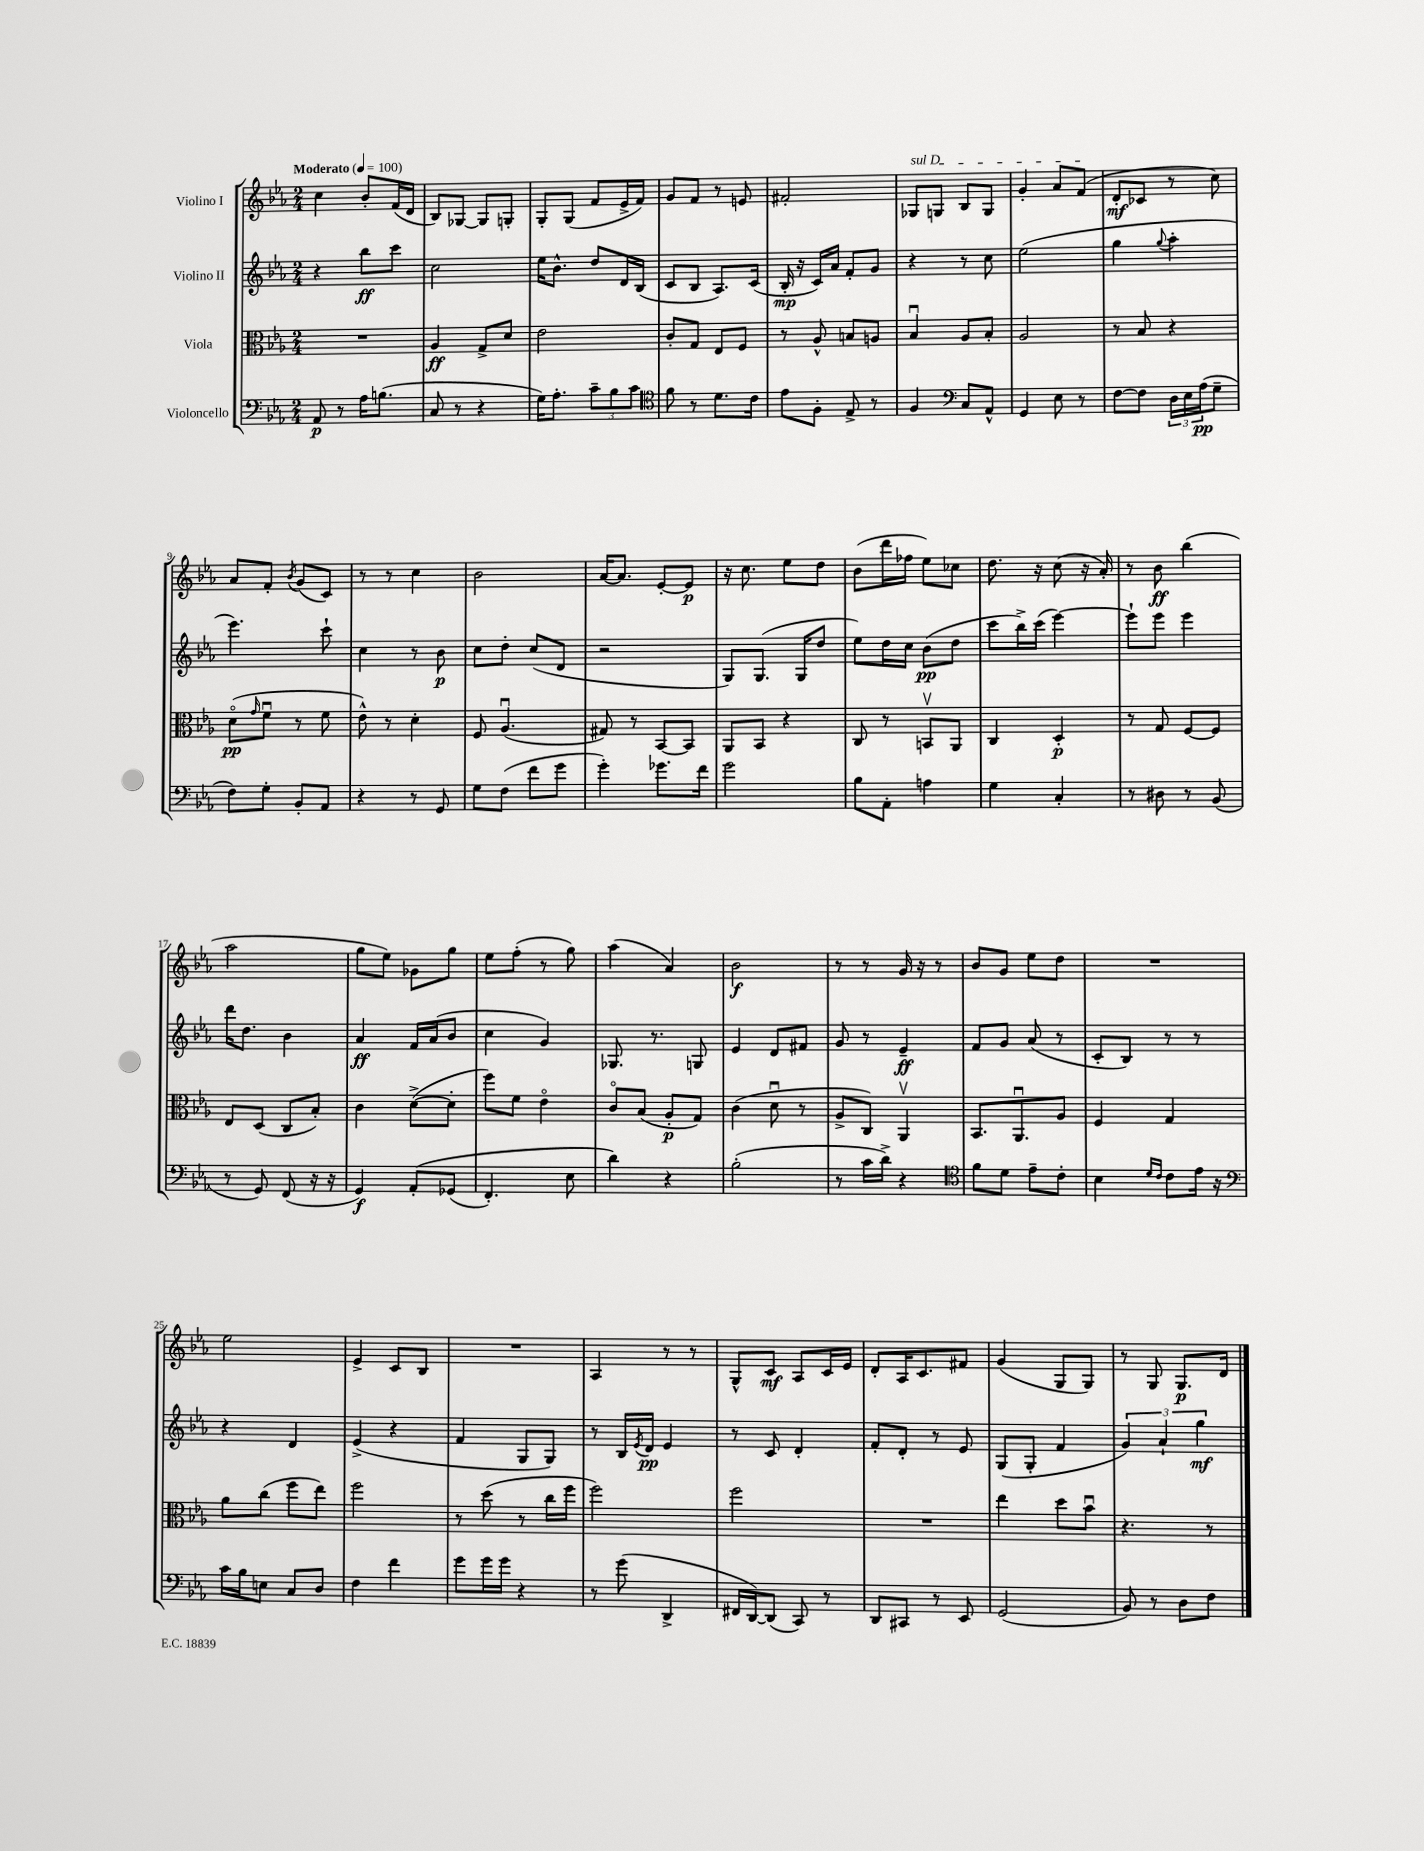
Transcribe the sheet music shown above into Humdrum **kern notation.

**kern	**kern	**kern	**kern
*staff4	*staff3	*staff2	*staff1
*clefF4	*clefC3	*clefG2	*clefG2
*k[b-e-a-]	*k[b-e-a-]	*k[b-e-a-]	*k[b-e-a-]
*M2/4	*M2/4	*M2/4	*M2/4
*MM100	*MM100	*MM100	*MM100
8AA-/	2r	4r	4cc\
8r	.	.	.
16A-\LK	.	8bb-\L	8b-'/L
(8.B\J	.	.	.
.	.	8ccc\J	(16f/L
.	.	.	16d/JJ
=	=	=	=
8C/	4A-/	2cc\	8B-/L)
8r	.	.	[8G-/J
4r	8G^/L	.	8G-/]L
.	8d/J	.	8G'/J
=	=	=	=
16G\LK)	2e-\	16ee-\LK	8G'/L
8.A-'\J	.	8.b-^^\J	.
.	.	.	(8G/J
12c~\L	.	8dd/L	8f/L
12B-\	.	.	.
.	.	16d/L	16e-^/L
12c\J	.	.	.
.	.	(16B-/JJ	16f/JJ)
=	=	=	=
*clefC4	*	*	*
8f\	8c'/L	8c/L	8g/L
8r	8G/J	8B-/J	8f/J
8.d\L	8E-/L	8.A-/L)	8r
.	8F/J	.	8e/
16c\Jk	.	(16c/Jk	.
=	=	=	=
8e-\L	8r	16B-'/	2f#'/
.	.	16r	.
8F'\J	8A-^^/	16c/LL)	.
.	.	16a-/JJ	.
8E-^/	8B/L	8f'/L	.
8r	8A/J	8g/J	.
=	=	=	=
4F/	4B-u/	4r	8G-/L
.	.	.	8G/J
*clefF4	*	*	*
8C/L	8A-/L	8r	8B-/L
8AA-^^/J	8B-'/J	8cc\	8G/J
=	=	=	=
4GG/	2A-/	(2ee-\	4g'/
8E-\	.	.	8a-/L
8r	.	.	(8f/J
=	=	=	=
[8F\L	8r	4gg\	8d'/L
8F\]J	8B-/	.	8c-/J
.	.	8qqgg/	.
24D\LL	4r	4aa-'\	8r
24E-\	.	.	.
(24A-\J	.	.	.
8G~\J	.	.	8cc\)
=	=	=	=
8F\L)	(8do\L	4.eee-\)	8a-/L
.	16qqg/	.	.
8G'\J	8fu\J	.	8f'/J
.	.	.	8qb-/
8BB-'/L	8r	.	(8g/L
8AA-/J	8f\	8ccc`\	8c/J)
=	=	=	=
4r	8e-^^\)	4cc\	8r
.	8r	.	8r
8r	4d'\	8r	4cc\
8GG/	.	8b-\	.
=	=	=	=
8G\L	8F/	8cc\L	2b-\
(8F\J	(4.A-u/	8dd'\J	.
8f\L	.	(8cc/L	.
8g\J	.	8d/J	.
=	=	=	=
4g'\)	8G#/)	2r	[16a-/LK
.	.	.	8.a-/]J
.	8r	.	.
8.g-\L	[8BB-/L	.	[8e-'/L
.	8BB-/]J	.	8e-/]J
16f\Jk	.	.	.
=	=	=	=
2g\	8AA-/L	8G/L)	16r
.	.	.	8.cc\
.	8BB-/J	(8.G/J	.
.	4r	.	8ee-\L
.	.	16G/LK	.
.	.	8dd/J	8dd\J
=	=	=	=
8B-\L	8C/	8ee-\L)	(8b-\L
8AA-'\J	8r	16dd\L	16ddd\L
.	.	16cc\JJ	16ff-\JJ
4A\	8BBv/L	(8b-\L	8ee-\L)
.	8AA-/J	8dd\J	8cc-\J
=	=	=	=
4G\	4C/	8ccc\L	8.dd\
.	.	16bb-^\L)	.
.	.	(16ccc\JJ	16r
4C'/	4D'/	[4eee-\)	(8cc\
.	.	.	16r
.	.	.	16a-'/)
=	=	=	=
8r	8r	8eee-`\]L	8r
8D#\	8G/	8eee-\J	8b-\
8r	[8F/L	4eee-\	(4bb-\
(8BB-/	8F/]J	.	.
=	=	=	=
8r	8E-/L	16ddd\LK	2aa-\
.	.	8.dd\J	.
8GG/)	(8D/J	.	.
(8FF/	8C/L	4b-\	.
16r	8B-'/J)	.	.
16r	.	.	.
=	=	=	=
4GG/)	4c\	4a-/	8gg\L
.	.	.	8ee-\J)
&(8AA-'/L	([8d^\L	16f/LL	8g-\L
.	.	(16a-/J	.
(8GG-/J	8d'\]J	8b-/J	8gg\J
=	=	=	=
4.FF'/)	8ff\L)	4cc\	8ee-\L
.	8f\J	.	(8ff'\J
.	4e-o\	4g/)	8r
8E-\	.	.	8gg\)
=	=	=	=
4d\&)	8co/L	8.G-/	(4aa-\
.	(8B-/J	.	.
.	.	8.r	.
4r	8A-'/L	.	4a-/)
.	8G/J)	8G/	.
=	=	=	=
(2B-'\	(4c\	4e-/	2b-\
.	8du\	8d/L	.
.	8r	8f#/J	.
=	=	=	=
8r	8A-^/L	8g/	8r
16c\LL	8C/J)	8r	8r
16d^\JJ)	.	.	.
4r	4AA-v/	4e-~/	16g/
.	.	.	16r
.	.	.	8r
=	=	=	=
*clefC4	*	*	*
8f\L	8.BB-/L	8f/L	8b-/L
8d\J	.	8g/J	8g/J
.	8.AA-u/	.	.
8e-~\L	.	(8a-/	8ee-\L
8c'\J	8A-/J	8r	8dd\J
=	=	=	=
4B-\	4F/	8c'/L	2r
.	.	8B-/J)	.
16qqd/LL	.	.	.
16qqc/JJ	.	.	.
8c\L	4G/	8r	.
16e-\Jk	.	8r	.
16r	.	.	.
=	=	=	=
*clefF4	*	*	*
16c\LL	8a-\L	4r	2ee-\
16B-\J	.	.	.
8E\J	(8cc\J	.	.
8C/L	8ff\L	4d/	.
8D/J	8ee-\J)	.	.
=	=	=	=
4F\	2ff\	(4e-^/	4e-^/
4f\	.	4r	8c/L
.	.	.	8B-/J
=	=	=	=
8g\L	8r	4f/	2r
16g\L	(8dd\	.	.
16g\JJ	.	.	.
4r	8r	8G/L	.
.	16cc\LL	8G/J)	.
.	16ff\JJ	.	.
=	=	=	=
8r	2ff\)	8r	4A-/
(8g\	.	16B-/LL	.
.	.	8qe-/	.
.	.	16d/JJ	.
4DD^/	.	4e-/	8r
.	.	.	8r
=	=	=	=
16FF#/LL	2ff\	8r	8G^^/L
[16DD/J)	.	.	.
(8DD/]J	.	8c/	8c/J
8CC/)	.	4d'/	8A-/L
8r	.	.	16c/L
.	.	.	16e-/JJ
=	=	=	=
8DD/L	2r	8f'/L	8d'/L
8CC#/J	.	8d'/J	16A-/K
.	.	.	8.c/
8r	.	8r	.
8EE-/	.	8e-/	8f#/J
=	=	=	=
(2GG/	4ee-\	(8G/L	(4g/
.	.	8G'/J	.
.	8dd\L	4f/	8G/L
.	8b-u\J	.	8G/J)
=	=	=	=
8BB-/)	4.r	6g/)	8r
8r	.	.	8G/
.	.	6a-`/	.
8D\L	.	.	8.G/L
.	.	6gg\	.
8F\J	8r	.	.
.	.	.	16d/Jk
==	==	==	==
*-	*-	*-	*-
